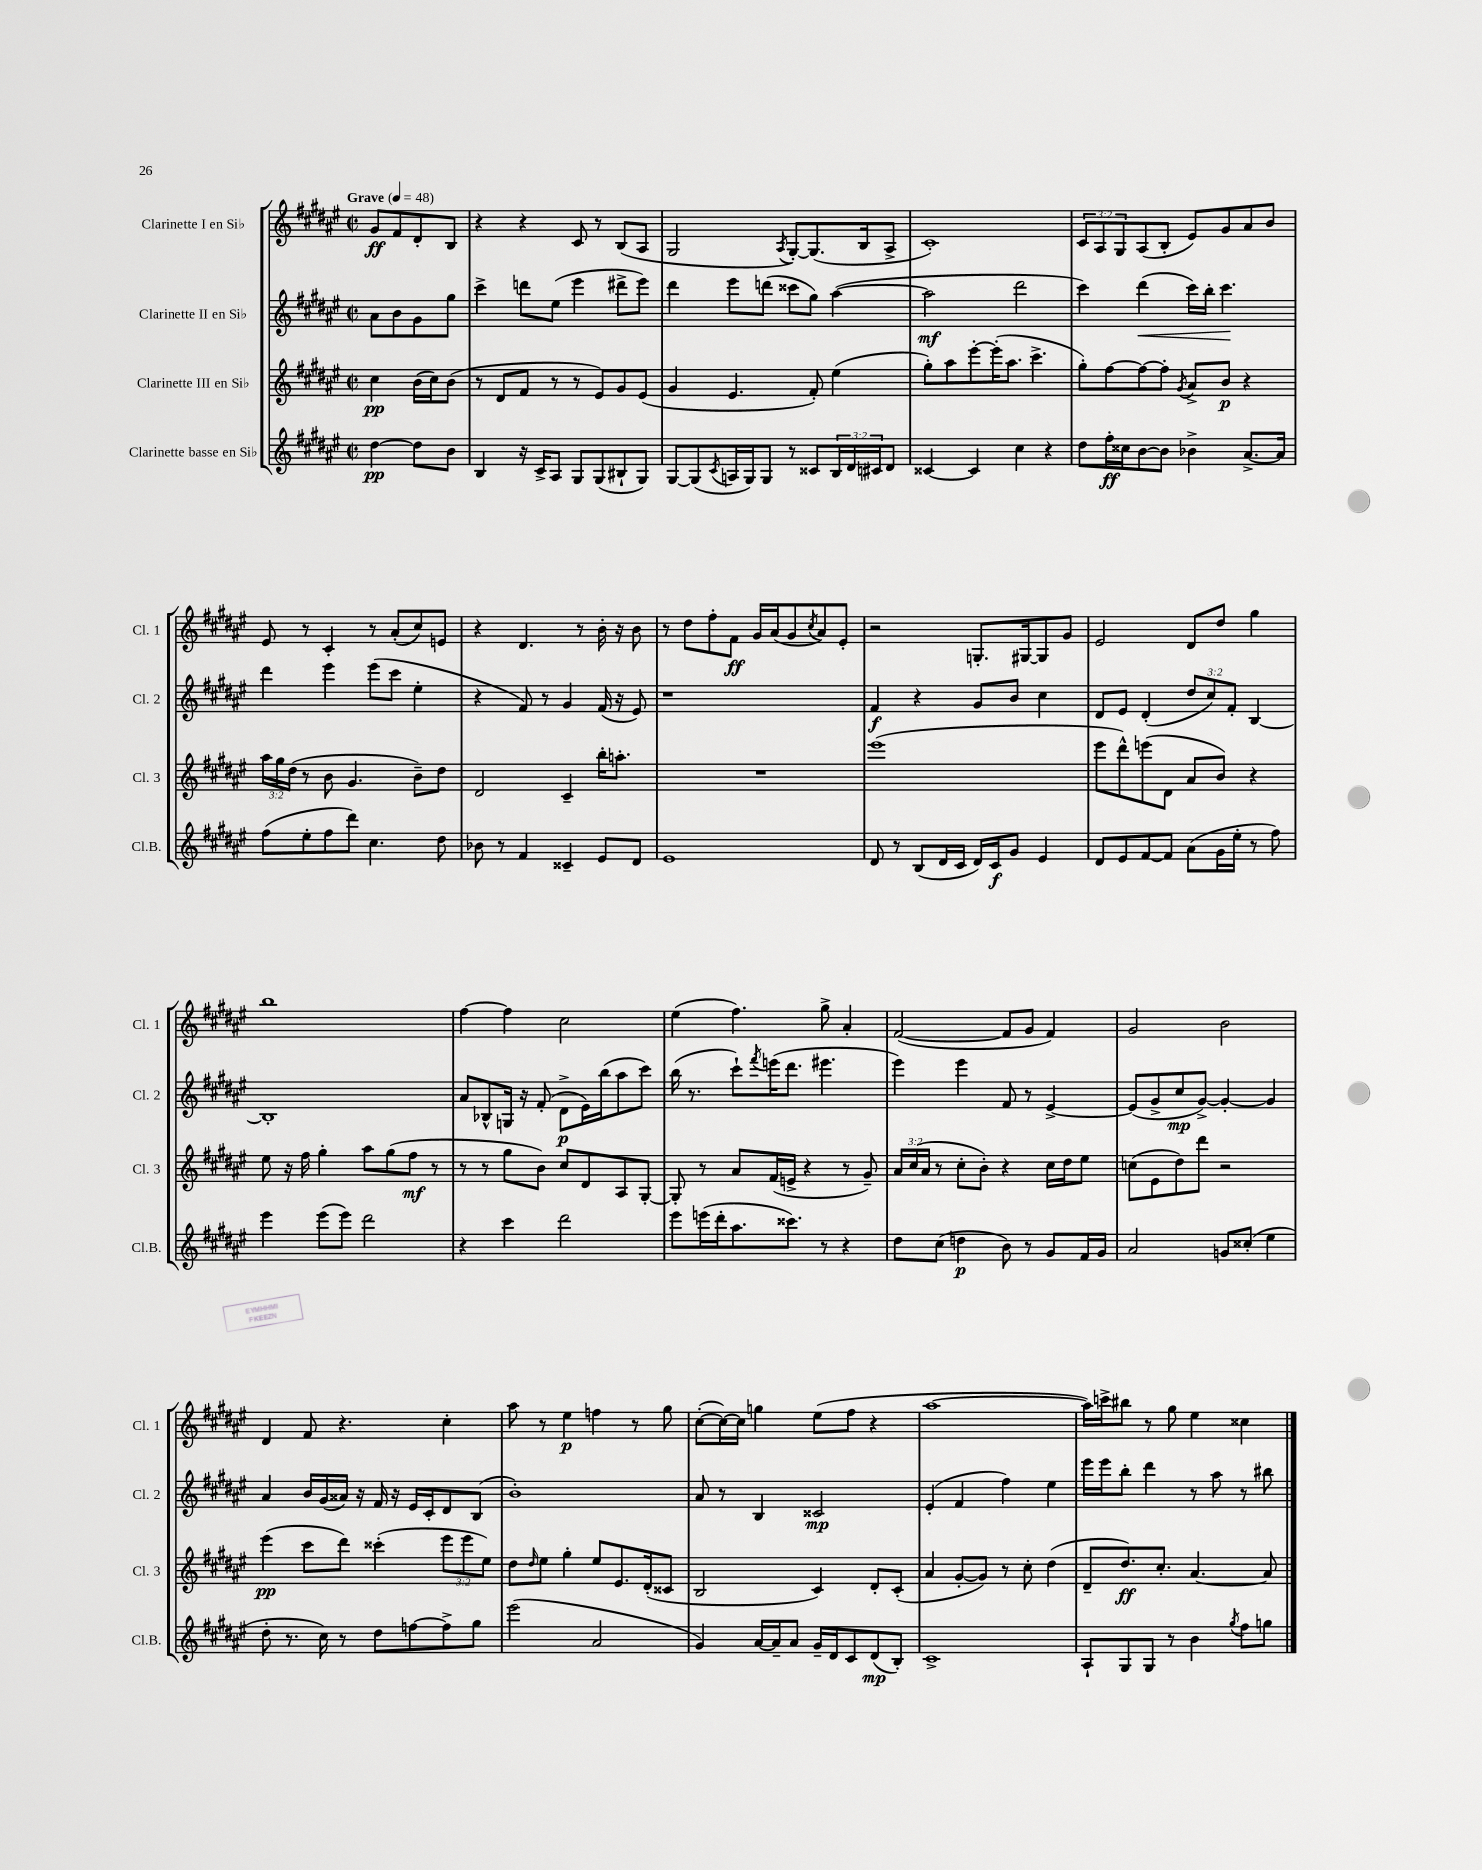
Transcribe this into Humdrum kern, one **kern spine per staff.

**kern	**kern	**kern	**kern
*staff4	*staff3	*staff2	*staff1
*clefG2	*clefG2	*clefG2	*clefG2
*k[f#c#g#d#a#e#]	*k[f#c#g#d#a#e#]	*k[f#c#g#d#a#e#]	*k[f#c#g#d#a#e#]
*M2/2	*M2/2	*M2/2	*M2/2
*met(c|)	*met(c|)	*met(c|)	*met(c|)
*MM48	*MM48	*MM48	*MM48
[4dd#\	4cc#\	8a#\L	8g#/L
.	.	8b\	8f#/
8dd#\]L	(16b\LL	8g#\	8d#'/
.	16cc#\J)	.	.
8b\J	(8b\J	8gg#\J	8B/J
=	=	=	=
4B/	8r	4ccc#^\	4r
.	8d#/L	.	.
16r	8f#/J	8ddd\L	4r
16c#^/LK	.	.	.
8A#/J	8r	(8ee#\J	.
8G#/L	8r	4eee#\	8c#/
(8G#/	8e#/L)	.	8r
8B#`/	8g#/	8ddd#^\L	(8B/L
8G#/J)	(8e#/J	8eee#\J)	8A#/J
=	=	=	=
[8G#/L	4g#/	4ddd#\	2G#/
(8G#/]	.	.	.
8qc#/	.	.	.
16A/L	4.e#/	8eee#\L	.
16G#/J)	.	.	.
8G#/J	.	(8ddd\J	.
.	.	.	8qA#/
8r	.	8ccc##\L	[8G#'/L)
8c##/L	8f#'/)	8gg#\J)	(8.G#/]
24B/L	(4ee#\	([4aa#\	.
24d#/	.	.	.
.	.	.	16B/k
24c#/J	.	.	.
8d#/J	.	.	8A#^/J
=	=	=	=
[4c##/	8gg#'\L)	2aa#\]	1c#')
.	8aa#\	.	.
4c##/]	[8eee#'\	.	.
.	(16eee#'\]K	.	.
.	8.aa#\J	.	.
4cc#\	.	2ddd#\	.
.	4.ccc#^\	.	.
4r	.	.	.
=	=	=	=
8dd#\L	8gg#'\L)	4ccc#\)	12c#/L
.	.	.	12A#/
16ff#'\L	[8ff#\	.	.
.	.	.	12G#/
16cc##\J	.	.	.
[8b\	8ff#\_	(4ddd#\	(8A#/
8b\]J	8ff#'\]J	.	8B'/J
.	8qg#/	.	.
4b-^\	8a#^/L	16ccc#\LL)	8e#/L)
.	.	16bb'\JJ	.
.	8b/J	4.ccc#\	8g#/
[8.a#^/L	4r	.	8a#/
.	.	.	8b/J
16a#/]Jk	.	.	.
=	=	=	=
(8ff#\L	24aa#\LL	4ddd#\	8e#/
.	24gg#\	.	.
.	(24dd#\JJ	.	.
8ee#'\	8r	.	8r
8ff#\	8b\	4eee#\	4c#'/
8ddd#\J)	4.g#/	.	.
4.cc#\	.	(8eee#\L	8r
.	.	8ccc#\J	(8a#'/L
.	8b~\L)	4ee#'\	8cc#/)
8dd#\	8dd#\J	.	8e/J
=	=	=	=
8b-\	2d#/	4r	4r
8r	.	.	.
4f#/	.	8f#/)	4.d#/
.	.	8r	.
4c##~/	4c#~/	4g#/	.
.	.	.	8r
8e#/L	16bb'\LK	(16f#/	16b'\
.	8.aa'\J	16r	16r
8d#/J	.	8e#/)	8b\
=	=	=	=
1e#	1r	1r	8r
.	.	.	8dd#\L
.	.	.	8ff#'\
.	.	.	8f#\J
.	.	.	16g#/LL
.	.	.	(16a#/J
.	.	.	8g#/
.	.	.	8qcc#/
.	.	.	8a#/)
.	.	.	8e#'/J
=	=	=	=
8d#/	(1eee#	4f#/	2r
8r	.	.	.
(8B/L	.	4r	.
16d#/L	.	.	.
16c#/JJ	.	.	.
16d#/LL)	.	8g#/L	8.G'/L
16c#/J	.	.	.
8g#/J	.	8b/J	.
.	.	.	[16G#/k
4e#/	.	4cc#\	8G#/]
.	.	.	8g#/J
=	=	=	=
8d#/L	8eee#\L	8d#/L	2e#/
8e#/	8ddd#^^\)	8e#/J	.
[8f#/	(8eee\	(4d#'/	.
8f#/]J	8d#\J	.	.
(8a#\L	8a#/L	12dd#/L	8d#/L
.	.	12cc#/)	.
16g#\L	8b/J)	.	8dd#/J
.	.	12f#'/J	.
16ee#'\JJ	.	.	.
8r	4r	[4B/	4gg#\
8ff#\)	.	.	.
=	=	=	=
4eee#\	8ee#\	1B']	1bb
.	16r	.	.
.	16ff#\	.	.
(8eee#\L	4gg#'\	.	.
8eee#\J)	.	.	.
2ddd#\	8aa#\L	.	.
.	(8gg#\	.	.
.	8ff#\J	.	.
.	8r	.	.
=	=	=	=
4r	8r	8a#/L	[4ff#\
.	8r	8B-^^/	.
4ccc#\	8gg#\L	16G/Jk	4ff#\]
.	.	16r	.
.	8b\J)	(8f#'/	.
2ddd#\	8cc#/L	8d#^\L	2cc#\
.	8d#/	16e#\L)	.
.	.	(16bb\J	.
.	8A#/	8aa#\	.
.	[8G#'/J	8ccc#\J)	.
=	=	=	=
8eee#\L	8G#'/]	(16bb\	(4ee#\
.	.	8.r	.
(16eee\L	8r	.	.
16ddd#'\J	.	.	.
8.aa#\	8a#/L	8ccc#`\L)	4.ff#\)
.	.	8qfff#/	.
.	(16f#/L	(16eee\K	.
8.ccc##\J)	16e^/JJ	8.ddd#\J	.
.	4r	.	.
8r	.	4.eee#\	8gg#^\
4r	8r	.	4a#'/
.	8g#~/)	.	.
=	=	=	=
8dd#\L	24a#/LL	4eee#\)	([2f#/
.	(24cc#/	.	.
.	24a#/JJ	.	.
(8cc#\J	8r	.	.
4dd\	8cc#'\L	4eee#\	.
.	8b'\J)	.	.
8b\)	4r	8f#/	8f#/]L
8r	.	8r	8g#/J
8g#/L	16cc#\LL	[4e#^/	4f#/)
.	16dd#\J	.	.
16f#/L	8ee#\J	.	.
16g#/JJ	.	.	.
=	=	=	=
2a#/	(8cc\L	(8e#/]L	2g#/
.	8e#\	8g#^/	.
.	8dd#\)	8cc#/	.
.	8ddd#\J	[8g#^/J)	.
8g/L	2r	4g#'/_	2b\
(8cc##'/J	.	.	.
4ee#\	.	4g#/]	.
=	=	=	=
8dd#'\	(4eee#\	4a#/	4d#/
8.r	.	.	.
.	8ccc#\L	16b/LL	8f#/
16cc#\)	.	(16g#/	.
8r	8ddd#\J)	16a##/JJ)	4.r
.	.	16r	.
8dd#\L	(4ccc##'\	16f#/	.
.	.	16r	.
[8ff\	.	16e#/LL	.
.	.	16c#'/J	.
8ff^\]	12eee#\L	8d#/	4cc#'\
.	12eee#\	.	.
8gg#\J	.	(8B/J	.
.	12ee#\J)	.	.
=	=	=	=
(2eee#\	8dd#\L	1b')	8aa#\
.	16qqdd#/	.	.
.	8ee#\J	.	8r
.	4gg#'\	.	4ee#\
2a#/	8ee#/L	.	4ff\
.	8.e#/	.	.
.	.	.	8r
.	(16d#'/k	.	.
.	8c##/J	.	8gg#\
=	=	=	=
4g#/)	2B/	8a#/	([8cc#'\L
.	.	8r	16cc#\_L)
.	.	.	16cc#\]JJ
[16a#/LL	.	4B/	4gg\
16a#~/]J	.	.	.
8a#/J	.	.	.
16g#~/LL	4c#/)	2c##/	(8ee#\L
16d#/J	.	.	.
8c#/	.	.	8ff#\J
(8d#/	8d#'/L	.	4r
8B'/J)	(8c#'/J	.	.
=	=	=	=
1c#^	4a#/	(4e#'/	[1aa#
.	[8g#'/L	4f#/	.
.	8g#/]J)	.	.
.	8r	4ff#\)	.
.	8cc#'\	.	.
.	(4dd#\	4ee#\	.
=	=	=	=
8A#`/L	8d#~/L	16eee#\LL	16aa#\]LL)
.	.	16eee#\J	16ccc^\J
8G#/	8.dd#/)	8bb'\J	8bb#\J
8G#/J	.	4ddd#\	8r
.	8.cc#'/J	.	.
8r	.	.	8gg#\
4b\	[4.a#/	8r	4ee#\
.	.	8aa#\	.
8qgg#/	.	.	.
8ff#\L	.	8r	4cc##\
8gg\J	8a#/]	8bb#\	.
==	==	==	==
*-	*-	*-	*-
